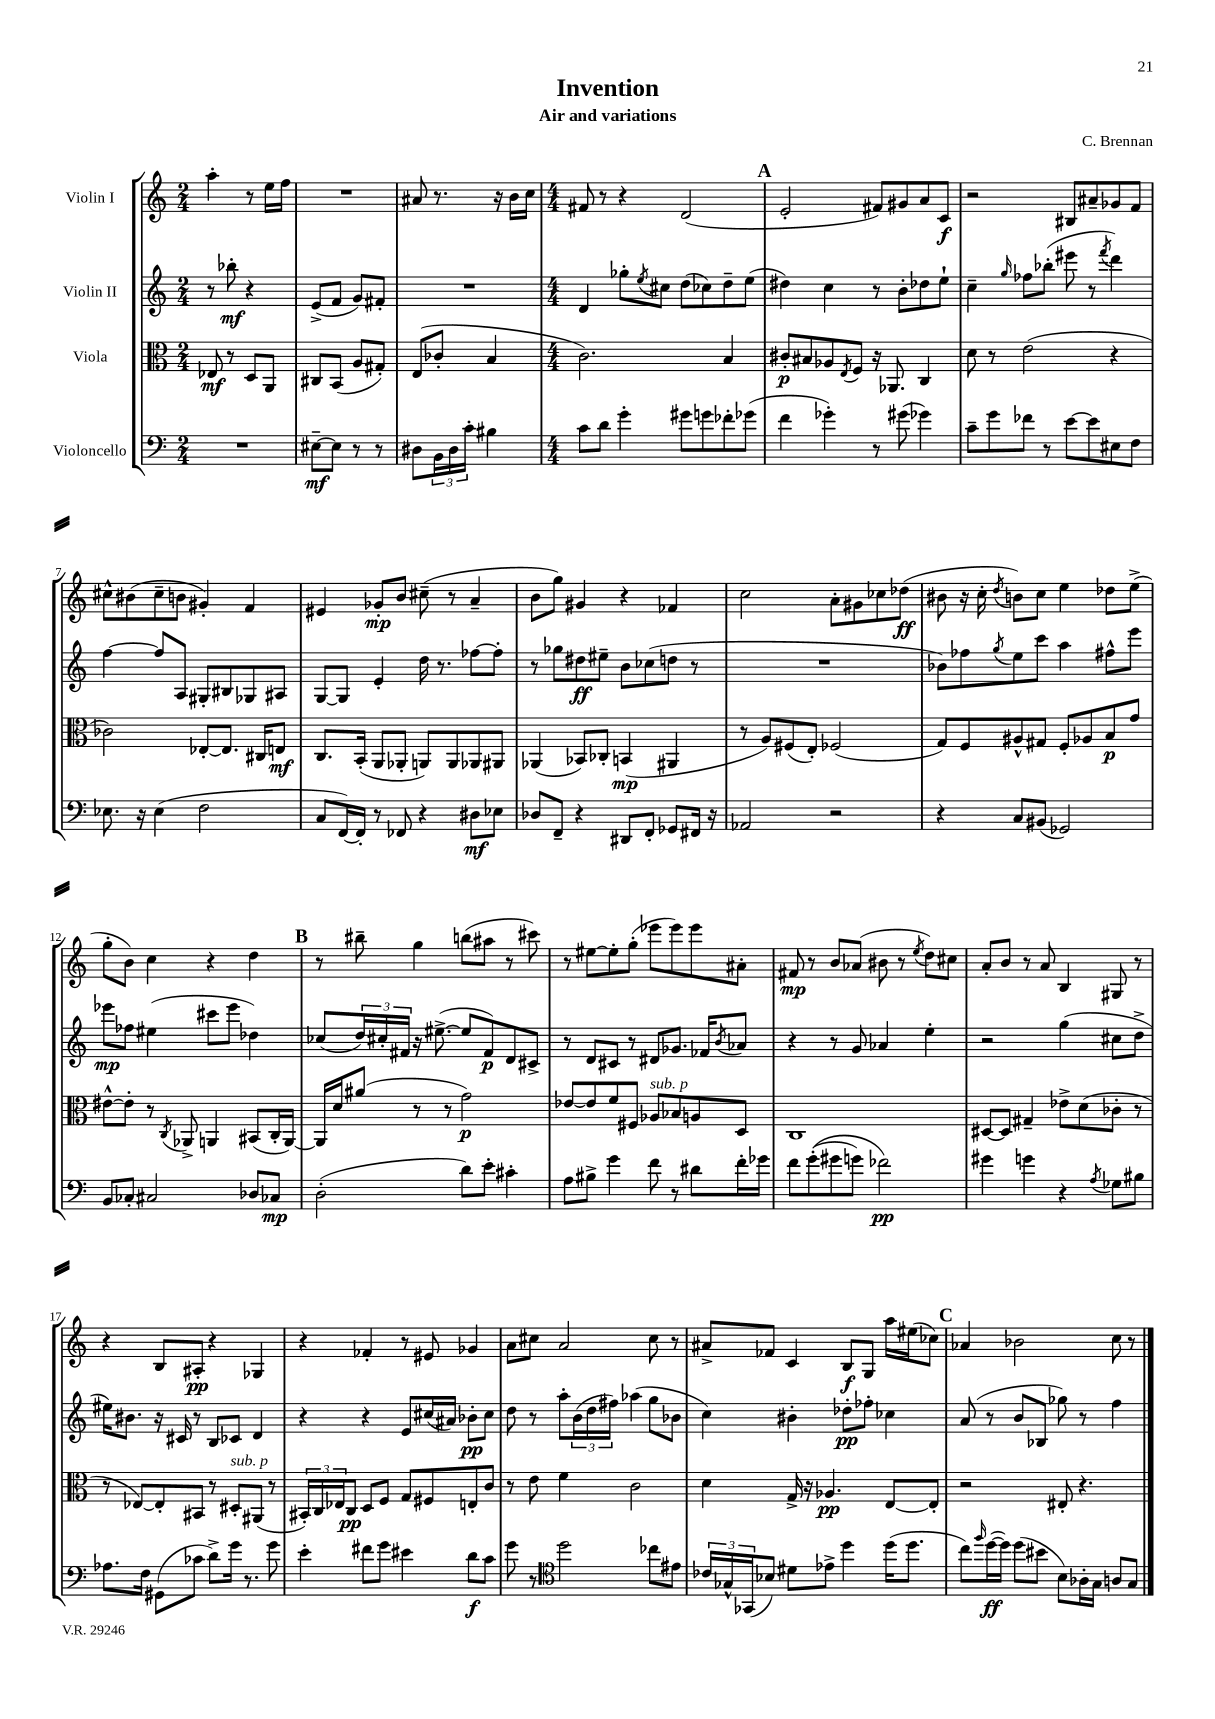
\header { title = "Invention" composer = "C. Brennan" subtitle = "Air and variations" }
<<
\new StaffGroup <<
\new Staff = "s0" \with { instrumentName = "Violin I" } {
    \clef treble \key c \major \numericTimeSignature \time 2/4
    a''4-. r8 e''16 f''16 |
    R2 |
    ais'8 r8. r16 b'16 c''16 |
    \numericTimeSignature \time 4/4 fis'8 r8 r4 d'2( |
    \mark \markup { \bold "A" } e'2-. fis'8) gis'8 a'8 c'8\f |
    r2 bis8 ais'8-- ges'8 f'8 |
    cis''8-^ bis'8( cis''8-- b'8 gis'4-.) f'4 |
    eis'4 ges'8-.\mp b'8 cis''8--( r8 a'4-- |
    b'8 g''8) gis'4 r4 fes'4 |
    c''2 a'8-. gis'8 ces''8 des''8\ff( |
    bis'8 r16 c''16-. \acciaccatura { d''8 } b'8) c''8 e''4 des''8 e''8->( |
    g''8-. b'8) c''4 r4 d''4 |
    \mark \markup { \bold "B" } r8 bis''8-- g''4 b''8( ais''8 r8 cis'''8) |
    r8 eis''8~ eis''8-. g''8-.( ees'''8 ees'''8) ees'''8 ais'8-. |
    fis'8\mp r8 b'8 aes'8( bis'8 r8 \acciaccatura { e''8 } d''8) cis''8 |
    a'8-. b'8 r8 a'8 b4 gis8 r8 |
    r4 b8 ais8-.\pp r4 ges4 |
    r4 fes'4-. r8 eis'8 ges'4 |
    a'8 cis''8 a'2 cis''8 r8 |
    ais'8-> fes'8 c'4 b8\f g8 a''16 eis''16( ces''8) |
    \mark \markup { \bold "C" } aes'4 bes'2 c''8 r8 \bar "|." |
}
\new Staff = "s1" \with { instrumentName = "Violin II" } {
    \clef treble \key c \major \numericTimeSignature \time 2/4
    r8 bes''8-.\mf r4 |
    e'8->( f'8 g'8) fis'8-. |
    R2 |
    \numericTimeSignature \time 4/4 d'4 ges''8-. \acciaccatura { e''8 } cis''8 d''8( ces''8) d''8-- e''8( |
    \mark \markup { \bold "A" } dis''4) c''4 r8 b'8-. des''8 e''8-! |
    c''4-- \grace { g''16 } fes''8 bes''8-.( eis'''8 r8 \acciaccatura { f'''8 } d'''4) |
    f''4~ f''8 a8 gis8-. bis8 ges8 ais8 |
    g8~ g8 e'4-. d''16 r8. fes''8~ fes''8-. |
    r8 ges''8 dis''8\ff eis''8-- b'8 ces''8( d''8 r8 |
    R1 |
    bes'8) fes''8 \acciaccatura { g''8 } e''8 c'''8 a''4 fis''8-^ e'''8 |
    ees'''8\mp fes''8 eis''4( cis'''8 ees'''8 des''4) |
    \mark \markup { \bold "B" } ces''8( \tuplet 3/2 { d''16) cis''16-. fis'16 } r16 eis''8.~->( eis''8 fis'8\p) d'8 cis'8-> |
    r8 d'8 cis'8 r8 dis'8 ges'8. fes'16 \acciaccatura { b'8 } aes'8 |
    r4 r8 g'8 aes'4 e''4-. |
    r2 g''4( cis''8 d''8-> |
    eis''16) bis'8. r16 cis'16 r8 b8 ces'8 d'4 |
    r4 r4 e'8 cis''16( ais'16) bes'8-.\pp cis''8 |
    d''8 r8 a''8-. \tuplet 3/2 { b'16( d''16 fis''16) } aes''4( g''8 bes'8 |
    c''4) bis'4-. des''8-.\pp fes''8-. ces''4 |
    \mark \markup { \bold "C" } a'8( r8 b'8 bes8 ges''8) r8 f''4 \bar "|." |
}
\new Staff = "s2" \with { instrumentName = "Viola" } {
    \clef alto \key c \major \numericTimeSignature \time 2/4
    ees8\mf r8 d8 a,8 |
    cis8 b,8( a8 gis8-.) |
    e8( ces'8-. b4 |
    \numericTimeSignature \time 4/4 c'2.) b4 |
    \mark \markup { \bold "A" } cis'8-.\p bis8 aes8 \acciaccatura { e8 } f8 r16 aes,8. c4 |
    d'8 r8 e'2( r4 |
    ces'2) ees8~-. ees8. cis16 e8\mf |
    c8. b,16-.( a,8 aes,8-. a,8) a,8 aes,8 ais,8 |
    aes,4( bes,8) ces8-. b,4\mp( ais,4 |
    r8 a8) fis8( e8-.) fes2( |
    g8) f8 ais8-^ gis8 f8-. aes8 b8\p g'8 |
    eis'8~-^ eis'8-. r8 \acciaccatura { c8 } aes,8-> a,4 bis,8( c16-. a,16~) |
    \mark \markup { \bold "B" } a,16 d'16 ais'8( r8 r8 g'2\p) |
    ees'8~ ees'8 f'8 fis8 aes8^\markup { \italic "sub. p" } bes8 a8 d8 |
    c1 |
    dis8~ dis8 gis4-- ees'8-> d'8( ces'8-. r8 |
    r8 ees8~) ees8-. bis,8 r8 dis8-.^\markup { \italic "sub. p" } ais,8( r8 |
    \tuplet 3/2 { bis,16-.) c16 ees16 } c8\pp d8 f8 g8 fis8 e8-. c'8 |
    r8 e'8 f'4 c'2 |
    d'4 g16-> r16 aes4.\pp e8~ e8-. |
    \mark \markup { \bold "C" } r2 eis8-. r4. \bar "|." |
}
\new Staff = "s3" \with { instrumentName = "Violoncello" } {
    \clef bass \key c \major \numericTimeSignature \time 2/4
    R2 |
    eis8~--\mf eis8 r8 r8 |
    dis8 \tuplet 3/2 { b,16 dis16 c'16-. } bis4 |
    \numericTimeSignature \time 4/4 c'8 d'8 g'4-. gis'8 g'8 fes'8-. ges'8( |
    \mark \markup { \bold "A" } f'4 ges'4-.) r8 gis'8( ges'4) |
    c'8-- g'8 fes'8 r8 e'8~ e'8 eis8 f8 |
    ees8. r16 ees4( f2 |
    c8 f,16~) f,16-. r8 fes,8 r4 dis8\mf ees8 |
    des8 f,8-- r4 dis,8 f,8-. ges,8 fis,16 r16 |
    aes,2 r2 |
    r4 c8 bis,8( ges,2) |
    b,8 ces8-. cis2 des8 ces8\mp |
    \mark \markup { \bold "B" } d2-.( d'8) e'8-. cis'4-. |
    a8 bis8-> g'4 f'8 r8 dis'8 f'16-. ges'16 |
    f'8 g'8-.(\( gis'8 g'8) fes'2\pp\) |
    gis'4 g'4 r4 \acciaccatura { a8 } ges8 bis8 |
    aes8. f16 gis,8( ces'8 d'8->) g'16 r8. g'8 |
    e'4-. fis'8 g'8 eis'4 d'8\f c'8 |
    g'8 r8 \clef tenor d''2 ces''8 eis'8 |
    \tuplet 3/2 { ces'16 ges16-^ ges,16( } bes8) dis'8 ees'8-> d''4 d''16( d''8. |
    \mark \markup { \bold "C" } c''8) \grace { f''16 } d''16~\ff( d''16) d''8( bis'8 b8) aes16-. g16 a8 g8 \bar "|." |
}
>>
>>
